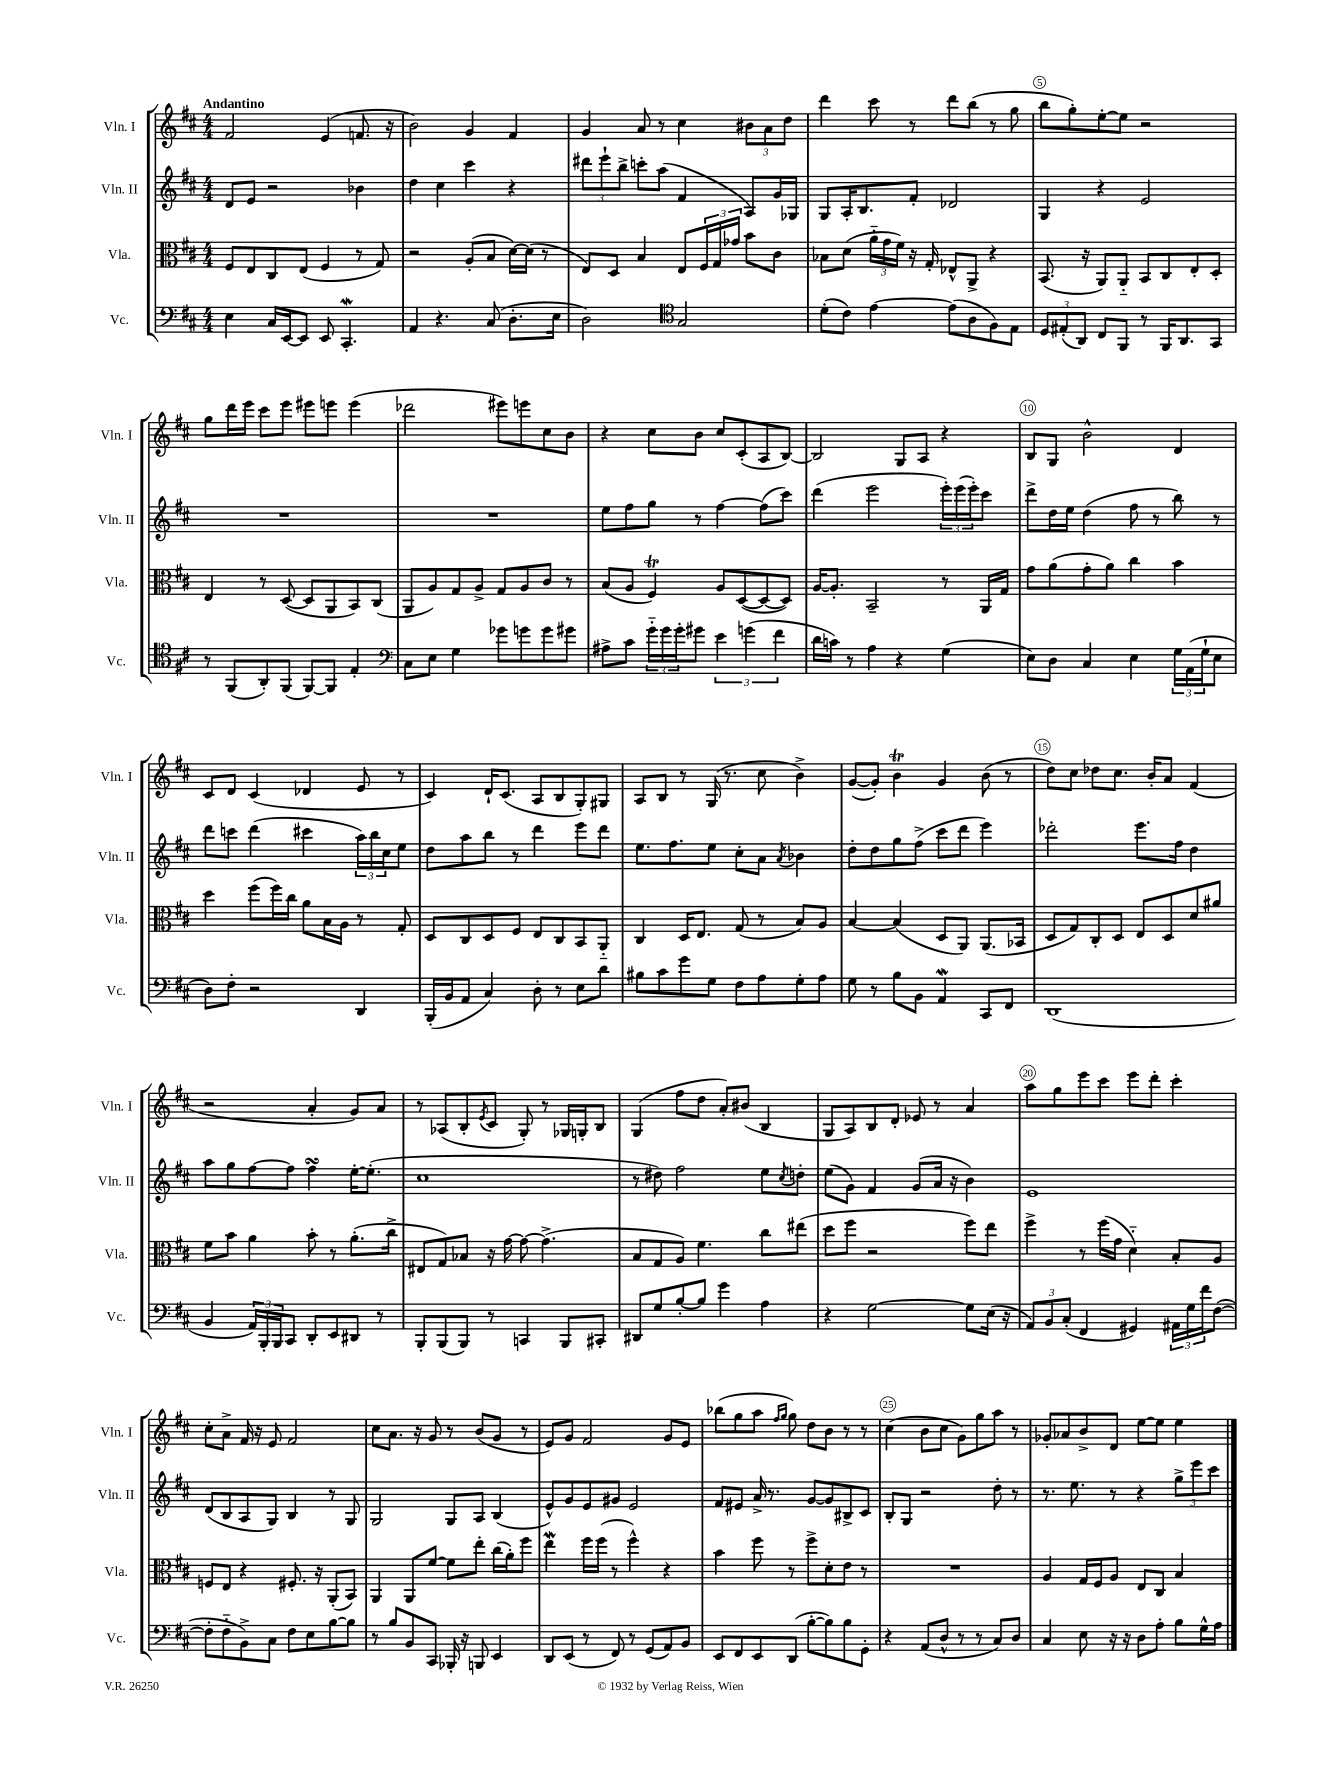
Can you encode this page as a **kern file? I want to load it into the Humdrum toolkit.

**kern	**kern	**kern	**kern
*staff4	*staff3	*staff2	*staff1
*clefF4	*clefC3	*clefG2	*clefG2
*k[f#c#]	*k[f#c#]	*k[f#c#]	*k[f#c#]
*M4/4	*M4/4	*M4/4	*M4/4
4E	8F#	8d	2f#
.	8E	8e	.
16C#	8C#	2r	.
[16EE	.	.	.
8EE]	(8E	.	.
8EE	4F#	.	(4e
4.CC#'	.	.	.
.	8r	4b-	8.f
.	8G)	.	.
.	.	.	16r
=	=	=	=
4AA	2r	4dd	2b)
4.r	.	4cc#	.
.	(8A'	4ccc#	4g
(8C#	8B	.	.
8.D'	[16d)	4r	4f#
.	(16d]	.	.
.	8r	.	.
16E	.	.	.
=	=	=	=
2D)	8E)	12ddd#	4g
.	.	12eee`	.
.	8D	.	.
.	.	12bb^	.
.	4B	8ccc'	8a
.	.	(8aa	8r
*clefC4	*	*	*
2G	8E	4f#	4cc#
.	24F#	.	.
.	24G	.	.
.	24g-	.	.
.	8b	8A)	12b#
.	.	.	12a
.	8c#	16g	.
.	.	.	12dd
.	.	16G-	.
=	=	=	=
(8d'	8B-	8G	4ddd
8c#)	(8d	16A'	.
.	.	8.B	.
[4e	24a'~	.	8ccc#
.	24g	.	.
.	24f#)	.	.
.	16r	8f#'	8r
.	16G'	.	.
(8e]	8E-^^	2d-	8ddd
8A	8AA^	.	(8bb
8F#)	4r	.	8r
8E	.	.	8gg
=	=	=	=
12D	(8.BB	4G	8bb
(12E#'	.	.	.
.	.	.	8gg')
12AA)	.	.	.
.	16r	.	.
8C#	8AA)	4r	[8ee'
8FF#	8AA'~	.	8ee]
8r	8BB	2e	2r
16FF#	8C#	.	.
8.AA	.	.	.
.	8E'	.	.
8GG	8D'	.	.
=	=	=	=
8r	4E	1r	8gg
(8FF#	.	.	16ddd
.	.	.	16eee
8AA')	8r	.	8ccc#
(8FF#	([8D	.	8eee
[8FF#)	8D]	.	8eee#
8FF#]	8AA	.	8eee
4E'	8BB)	.	(4eee
.	(8C#	.	.
=	=	=	=
*clefF4	*	*	*
8C#	8AA	1r	2ddd-
8E	8A)	.	.
4G	8G	.	.
.	8A^	.	.
8g-	8G	.	8eee#)
8g	8A	.	8eee
8g	8c#	.	8cc#
8g#	8r	.	8b
=	=	=	=
8A#^	(8B	8ee	4r
8c#	8A	8ff#	.
24g'~	4F#)	8gg	8cc#
24g	.	.	.
24g'	.	.	.
8g#	.	8r	8b
6e	8A	[4ff#	8cc#
.	([8D	.	(8c#'
(6g	.	.	.
.	8D_	(8ff#]	8A
6f#	.	.	.
.	8D])	8ccc#)	[8B)
=	=	=	=
16d	[16A	(4ddd	2B]
16c)	8.A']	.	.
8r	.	.	.
4A	2BB~	2eee	.
4r	.	.	8G
.	.	.	8A
(4G	8r	24eee')	4r
.	.	(24eee	.
.	.	24eee')	.
.	16AA	8ccc#	.
.	16G	.	.
=	=	=	=
8E)	8g	8ddd^	8B
8D	(8a	16dd	8G
.	.	16ee	.
4C#	8g'	(4dd	2b^^
.	8a)	.	.
4E	4cc#	8ff#	.
.	.	8r	.
24G	4b	8bb)	4d
(24AA	.	.	.
24G`	.	.	.
8E	.	8r	.
=	=	=	=
8D)	4dd	8ddd	8c#
8F#'	.	8ccc	8d
2r	(8ff#	(4ddd	(4c#
.	16ff#)	.	.
.	16cc#	.	.
.	8a	4ccc#	4d-
.	16B	.	.
.	16A	.	.
4DD	8r	24aa)	8e
.	.	24bb	.
.	.	24cc#	.
.	8G'	8ee	8r
=	=	=	=
(16BBB'	8D	8dd	4c#)
16BB	.	.	.
8AA	8C#	8aa	.
4C#)	8D	8bb	16d`
.	.	.	(8.c#
.	8F#	8r	.
8D'	8E	4ddd	8A
8r	8C#	.	8B
8E	8BB	8eee	8G')
8d	8AA'~	8ddd	8G#
=	=	=	=
8B#	4C#	8.ee	8A
8c#	.	.	8B
.	.	8.ff#	.
8g	16D	.	8r
.	8.E	.	.
8G	.	8ee	(16G
.	.	.	8.r
8F#	(8G	8cc#'	.
8A	8r	8a	8cc#
.	.	8qa	.
8G'	8B)	4b-	4b^)
8A	8A	.	.
=	=	=	=
8G	[4B	8dd'	([8g
8r	.	8dd	8g'])
8B	(4B]	8gg	4b
8BB	.	(8ff#^	.
4AA	8D	8ccc#	4g
.	8AA)	8ddd	.
8CC#	(8.AA	4eee)	(8b
8FF#	.	.	8r
.	16BB-	.	.
=	=	=	=
(1DD	8D	2ddd-'	8dd)
.	8G)	.	8cc#
.	8C#'	.	8dd-
.	8D	.	8.cc#
.	8E	8.eee	.
.	.	.	16b'
.	8D	.	8a
.	.	16ff#	.
.	8d	4dd	(4f#
.	8a#	.	.
=	=	=	=
4BB	8f#	8aa	2r
.	8b	8gg	.
24AA)	4a	[8ff#	.
24BBB'	.	.	.
24BBB	.	.	.
8CC#	.	8ff#]	.
8DD'	8b'	4ff#	4a'
8EE	8r	.	.
8DD#	(8.a'	[16ee'	8g)
.	.	(8.ee']	.
8r	.	.	8a
.	16cc#^	.	.
=	=	=	=
8BBB'	8E#	1cc#	8r
(8BBB	8G)	.	(8A-
8BBB)	8B-	.	8B'
.	.	.	8qe
8r	16r	.	8c#
.	[16g	.	.
4CC	8g_	.	8G')
.	(4.g^]	.	8r
8BBB	.	.	16G-
.	.	.	16G'
8CC#'	.	.	8B
=	=	=	=
8DD#	8B	8r	(4G
8G	8G	8dd#)	.
[8B'	8A)	2ff#	8ff#
8B]	4.f#	.	8dd
4g	.	.	8a')
.	.	.	(8b#
4A	8cc#	8ee	4B
.	.	8qcc#	.
.	(8ee#	8dd'	.
=	=	=	=
4r	8dd	(8ee	8G
.	8ff#	8g)	8A)
[2G	2r	4f#	8B
.	.	.	8d'
.	.	(8g	8e-
.	.	16a	8r
.	.	16r	.
8G]	8ff#)	4b)	4a
(16E	8ee	.	.
16r	.	.	.
=	=	=	=
12AA)	4ff#^	1e	8aa
12BB	.	.	.
.	.	.	8gg
(12C#'	.	.	.
4FF#	8r	.	8eee
.	(16ff#	.	8ccc#
.	16g	.	.
4GG#)	4d'~)	.	8eee
.	.	.	8ddd'
24AA#	8B'	.	4ccc#'
24G	.	.	.
24f#	.	.	.
([8F#	8A	.	.
=	=	=	=
8F#']	8F	(8d	8cc#'
8F#'~	8E	8B	8a^
8BB^)	4r	8A	16f#
.	.	.	16r
8C#	.	8G)	8e
8F#	8.F#'	4B	2f#
8E	.	.	.
.	16r	.	.
[8B	(8AA'	8r	.
8B]	8BB)	8G	.
=	=	=	=
8r	4AA	2G	8cc#
8B	.	.	8.a
8BB	8AA	.	.
.	.	.	16r
8CC#	[8f#	.	8g
16BBB-'	8f#]	8G	8r
16r	.	.	.
8BBB	8ee'	8A	(8b
4EE	(16cc#	(4B	8g
.	16a')	.	.
.	8ff#	.	8r
=	=	=	=
8DD	4ee	8e^^)	8e)
(8EE	.	8g	8g
8r	16ff#	8e	2f#
.	(16ff#	.	.
8FF#)	8r	8g#	.
8r	4ff#^^)	2e	.
(8GG	.	.	.
8AA)	4r	.	8g
8BB	.	.	8e
=	=	=	=
8EE	4b	8f#	(8bb-
8FF#	.	8e#	8gg
8EE	8ff#	16a^	8aa
.	.	8.r	.
.	.	.	16qqff#
.	.	.	16qqgg
(8DD	8r	.	8gg)
[8B'	8ff#^	[8g	8dd
8B])	8d'	8g]	8b
8B	8e	8B#^	8r
8GG'	8r	8c#	8r
=	=	=	=
4r	1r	8B'	(4cc#
.	.	8G	.
(8AA	.	2r	8b
8D^^	.	.	8cc#
8r	.	.	8g)
8r	.	.	8gg
8C#)	.	8dd'	8aa
8D	.	8r	8r
=	=	=	=
4C#	4A	8.r	8g-'
.	.	.	8a-
.	.	8.ee	.
8E	16G	.	8b^
.	16F#	.	.
16r	8A	8r	8d
16r	.	.	.
8D	8E	4r	[8ee
8A'	8C#	.	8ee]
8B	4B	12gg^	4ee
.	.	12eee	.
16G^^	.	.	.
.	.	12ccc#	.
16A	.	.	.
==	==	==	==
*-	*-	*-	*-
